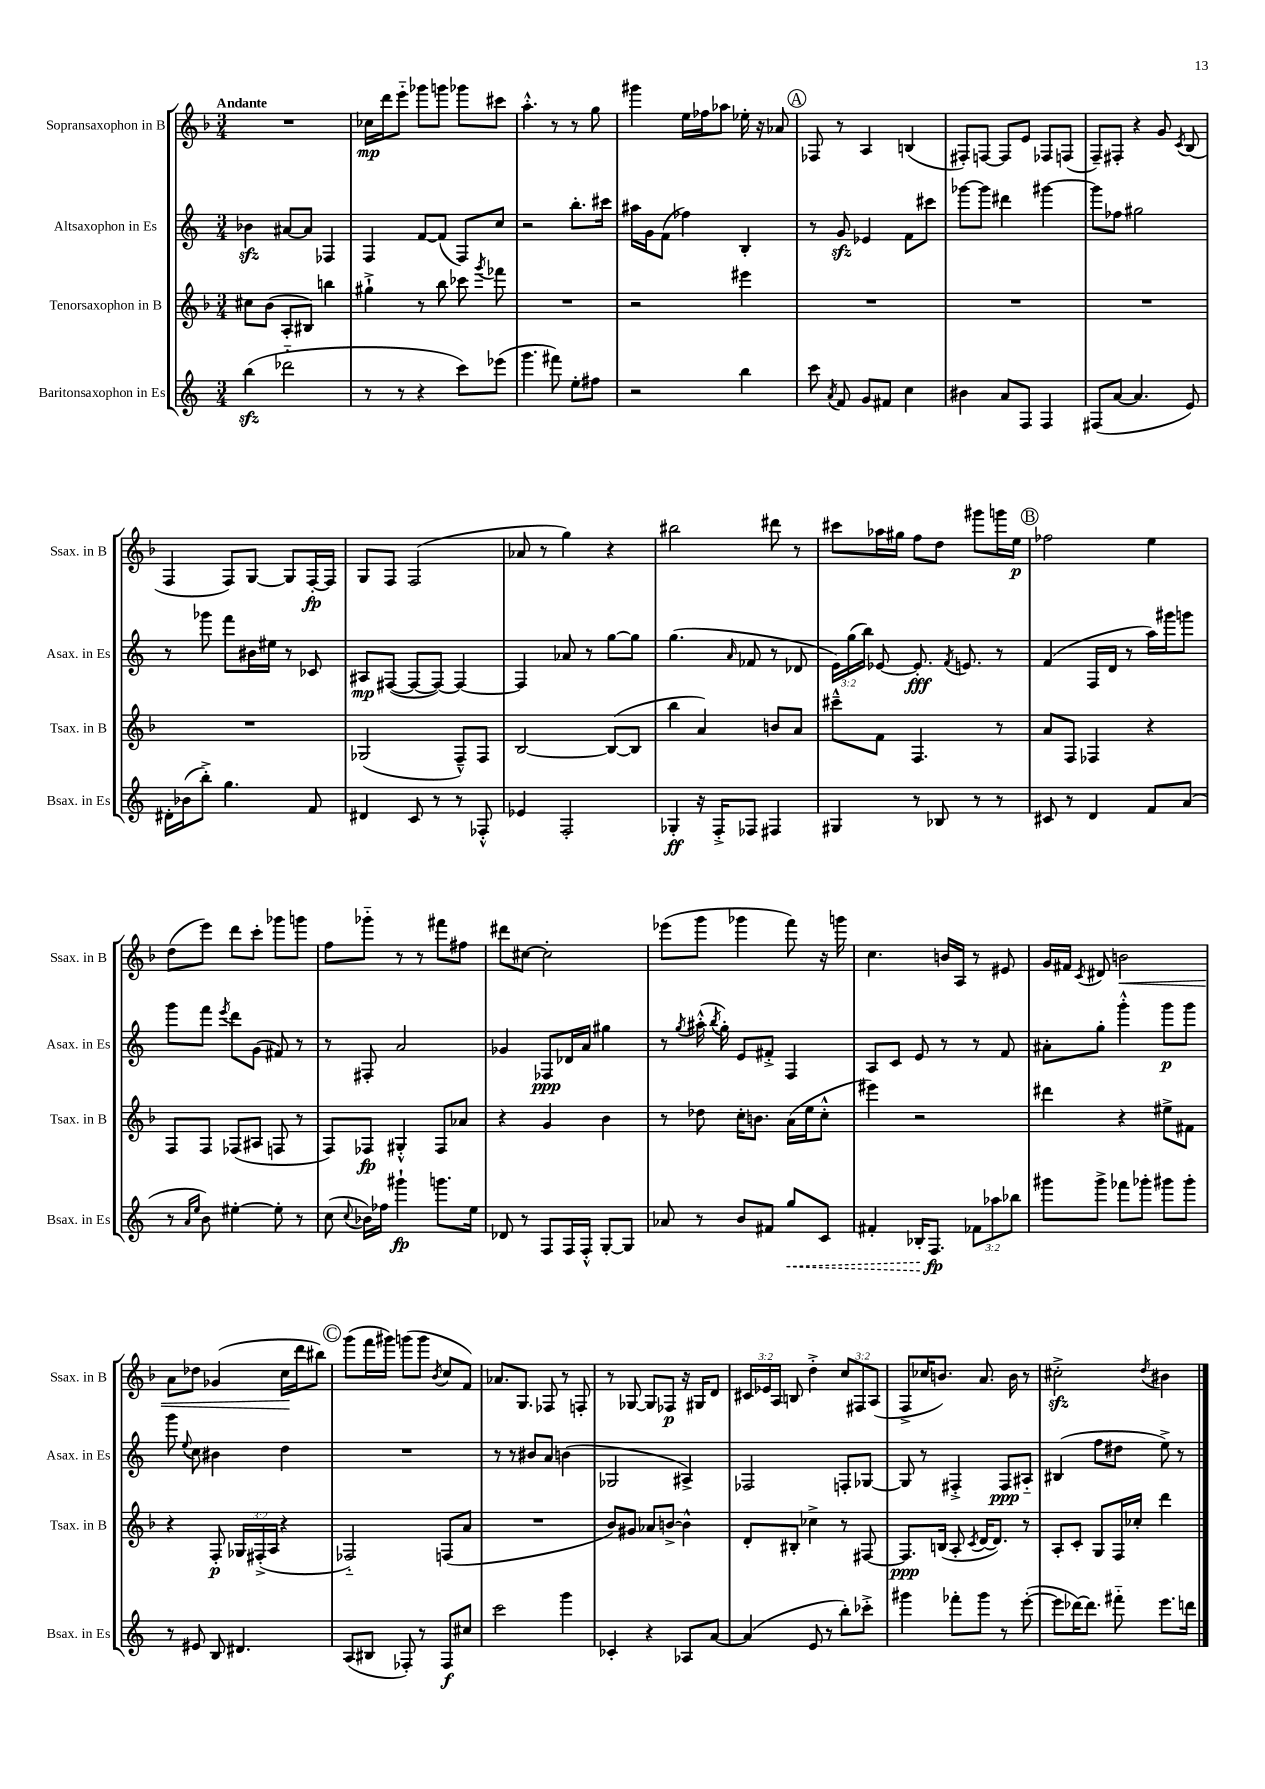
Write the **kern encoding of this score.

**kern	**kern	**kern	**kern
*staff4	*staff3	*staff2	*staff1
*clefG2	*clefG2	*clefG2	*clefG2
*k[]	*k[b-]	*k[]	*k[b-]
*M3/4	*M3/4	*M3/4	*M3/4
(4bb	8cc#	4b-	2.r
.	(8b-	.	.
2ddd-'~	8A'	[8a#	.
.	8B#)	8a#]	.
.	4bb	4F-	.
=	=	=	=
8r	4gg#`^	4F	16cc-
.	.	.	16ddd
8r	.	.	8eee'~
4r	8r	[8f	8ggg-
.	8bb-	(8f]	8ggg
8ccc)	8ccc-	8F)	8ggg-
.	8qggg	.	.
(8eee-	8fff-	8cc	8ccc#
=	=	=	=
4.ggg	2.r	2r	4.aa'^^
8fff#)	.	.	8r
8ee'	.	8.bb'	8r
8ff#	.	.	8gg
.	.	16ccc#	.
=	=	=	=
2r	2r	16aa#	4ggg#
.	.	16g	.
.	.	(8f	.
.	.	4ff-)	16ee
.	.	.	16ff-
.	.	.	8aa-
4bb	4eee#	4B'	16ee-'
.	.	.	16r
.	.	.	8a-
=	=	=	=
8ccc	2.r	8r	8F-
8qa	.	.	.
8f	.	8g	8r
8g	.	4e-	4A
8f#	.	.	.
4cc	.	8f	(4B
.	.	8ccc#	.
=	=	=	=
4b#	2.r	[8ggg-	8F#')
.	.	8ggg-]	[8F
8a	.	4ddd#	8F]
8F	.	.	8e
4F	.	[4ggg#	8F-
.	.	.	(8F
=	=	=	=
(8F#	2.r	8ggg#]	8F~)
[8a	.	8ff-	8F#'
4.a]	.	2gg#	4r
.	.	.	8g
.	.	.	8qc
8e)	.	.	(8B-
=	=	=	=
16d#'	2.r	8r	4F
(16b-	.	.	.
8bb'^)	.	8ggg-	.
4.gg	.	8fff	8F)
.	.	16b#	[8G
.	.	16ee#	.
.	.	8r	8G]
8f	.	8c-	[16F'
.	.	.	16F]
=	=	=	=
4d#	(2G-	8A#	8G
.	.	([8F#	8F
8c	.	8F#_	(2F
8r	.	8F#_)	.
8r	8F~^^)	4F#_	.
8F-'^^	8F	.	.
=	=	=	=
4e-	[2B-	4F#]	8a-
.	.	.	8r
2F'	.	8a-	4gg)
.	.	8r	.
.	(8B-_	[8gg	4r
.	8B-]	8gg]	.
=	=	=	=
4G-'	4bb-	(4.gg	2bb#
16r	4a)	.	.
16F'^	.	.	.
.	.	16qqa	.
8F-	.	8f-	.
4F#	8b	8r	8ddd#
.	8a	8d-	8r
=	=	=	=
4G#	8ccc#~^^	24e)	8ccc#
.	.	(24gg	.
.	.	24bb)	.
.	8f	[8e-	16aa-
.	.	.	16gg#
8r	4.F	8.e-']	8ff
8B-	.	.	8dd
.	.	8qf	.
.	.	8.e	.
8r	.	.	8ggg#
8r	8r	8r	16ggg
.	.	.	16ee
=	=	=	=
8c#	8a	(4f	2ff-
8r	8F	.	.
4d	4F-	16F	.
.	.	16d	.
.	.	8r	.
8f	4r	16aa)	4ee
.	.	16ggg#	.
(8a	.	8ggg	.
=	=	=	=
8r	8F	8ggg	(8dd
16qqa	.	.	.
16qqee	.	.	.
8b)	8F	8fff	8eee)
.	.	8qeee	.
[4ee#'	(8F-	8ddd	8ddd
.	8A#	(8g	8ccc'
8ee#']	8F	8f#)	8ggg-
8r	8r	8r	8ggg
=	=	=	=
(8cc	8F)	8r	8ff
8qqcc	.	.	.
16b-)	8F-	8F#'	8ggg-'~
16ff-	.	.	.
4ggg#`	4G#'^^	2a	8r
.	.	.	8r
8.ggg	8F-	.	8fff#
.	8a-	.	8ff#
16ee	.	.	.
=	=	=	=
8d-	4r	4g-	8ddd#
8r	.	.	[8cc#
8F	4g	8F-	2cc#']
16F	.	16d-	.
16F'^^	.	16a	.
[8G'	4b-	4gg#	.
8G]	.	.	.
=	=	=	=
8a-	8r	8r	(8eee-
.	.	8qgg	.
8r	8dd-	(16aa#'^^	8ggg
.	.	8qbb	.
.	.	16gg')	.
8b	16cc'	8e	4ggg-
.	8.b	.	.
8f#	.	8f#'^	.
8gg	(16a	4F	8fff)
.	16ee	.	.
8c	8cc'^^	.	16r
.	.	.	16ggg
=	=	=	=
4f#'	4eee#)	8A	4.cc
.	.	8c	.
16B-'	2r	8e	.
8.F	.	.	.
.	.	8r	16b
.	.	.	16A
12f-	.	8r	8r
12aa-	.	.	.
.	.	8f	8e#
12bb-	.	.	.
=	=	=	=
8ggg#	4ddd#	8a#'	16g
.	.	.	16f#
.	.	.	8qc
8ggg#^	.	8gg'	8d#
8fff-	4r	4ggg'^^	2b
8ggg-'	.	.	.
8ggg#	8ee#^	8ggg	.
8ggg#'	8f#	8ggg	.
=	=	=	=
8r	4r	8ggg	8a
.	.	8qqee	.
8e#	.	8cc	8dd-
8B	8F'	4b#	(4g-
4.d#	24G-	.	.
.	(24F#'^	.	.
.	24A	.	.
.	4r	4dd	16cc
.	.	.	16ddd
.	.	.	8bb#)
=	=	=	=
(8A	2F-'~)	2.r	(8ggg
8B#	.	.	16fff
.	.	.	16ggg#)
8F-')	.	.	(8ggg
8r	.	.	8ggg
.	.	.	8qb-
8F-	(8F	.	8cc
8cc#	8a	.	8f)
=	=	=	=
2ccc	2.r	8r	8.a-
.	.	8r	.
.	.	.	8.G
.	.	8b#	.
.	.	8a	8F-
4ggg	.	(4b	8r
.	.	.	8F'
=	=	=	=
4c-'	8b-)	2G-	8r
.	8g#	.	[8G-
4r	8a-	.	8G-]
.	[8b^	.	8F-
8A-	4b^^]	4A#^)	16r
.	.	.	16G#
[8a	.	.	8d
=	=	=	=
(4a]	8d'	2F-	24c#
.	.	.	24e-
.	.	.	24A
.	8B#'	.	8B
8e	4cc-^	.	4dd'^
8r	.	.	.
8bb')	8r	8F'	12cc
.	.	.	12F#
8ccc-'^	[8F#	[8G-	.
.	.	.	(12A
=	=	=	=
4ggg#	8.F#]	8G-]	8F^
.	.	8r	16cc-
.	(16B	.	8.b)
8fff-'	8A'	4F#'^	.
.	8qc	.	.
8ggg#	[16d	.	8.a
.	8.d])	.	.
8r	.	8F#	.
.	.	.	16b
([8eee'	8r	8A#'~	8r
=	=	=	=
8eee]	8A'	(4B#	2cc#'^
[16ddd-)	8c'	.	.
8.ddd-]	.	.	.
.	8G	8ff	.
8fff#'~	16F	8dd#	.
.	16cc-'	.	.
.	.	.	8qdd
8.eee	4ddd	8ee^)	4b#
.	.	8r	.
16ddd	.	.	.
==	==	==	==
*-	*-	*-	*-
